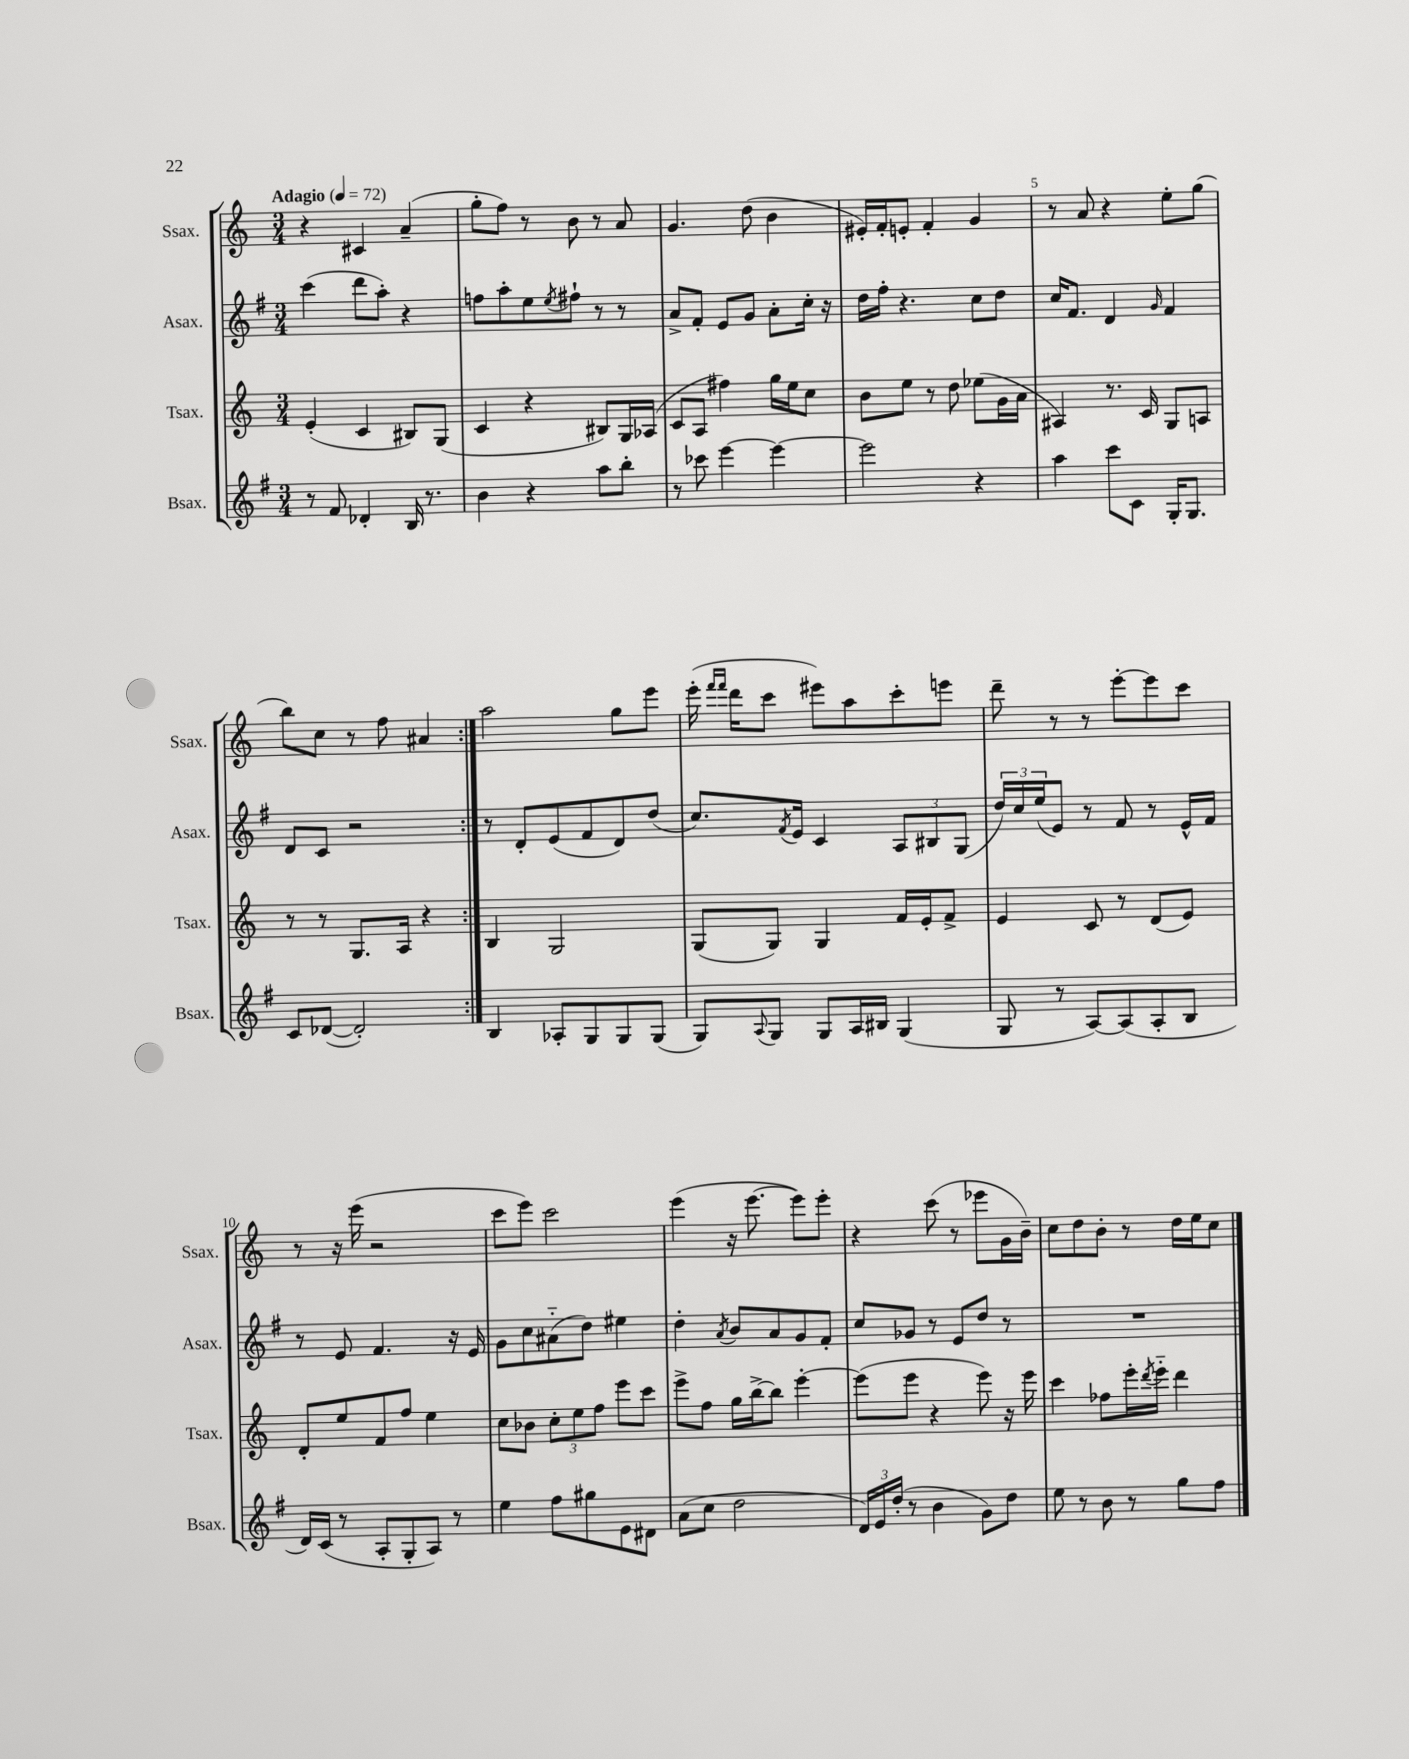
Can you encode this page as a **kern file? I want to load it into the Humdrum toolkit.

**kern	**kern	**kern	**kern
*part4	*part3	*part2	*part1
*staff4	*staff3	*staff2	*staff1
*I"Bsax.	*I"Tsax.	*I"Asax.	*I"Ssax.
*I'Bsax.	*I'Tsax.	*I'Asax.	*I'Ssax.
*clefG2	*clefG2	*clefG2	*clefG2
*k[f#]	*k[]	*k[f#]	*k[]
*M3/4	*M3/4	*M3/4	*M3/4
*MM72	*MM72	*MM72	*MM72
=1	=1	=1	=1
!	!	!	!LO:TX:a:B:t=Adagio
8r	(4e'/	(4ccc\	4r
8f#/	.	.	.
4d-X'/	4c/	8ddd\L	4c#X/
.	.	8aa'\J)	.
16B/	8B#X/L)	4r	(4a~/
8.r	.	.	.
.	(8G/J	.	.
=2	=2	=2	=2
4b\	4c/	8ffn\L	8gg'\L
.	.	8aa'\	8ff\J)
4r	4r	8ee\	8r
.	.	8qee/	.
.	.	8ff#X`\J	8b\
8aa\L	8B#X/L)	8r	8r
8bb'\J	16G/L	8r	8a/
.	(16A-X/JJ	.	.
=3	=3	=3	=3
8r	8c/L	8a^/L	4.g/
8ccc-X\	8A/J	8f#'/J	.
[4eee\	4ff#X\)	8e/L	.
.	.	8g/J	(8dd\
4eee\_	16gg\LL	8a'\L	4b\
.	16ee\J	.	.
.	8cc\J	16cc'\Jk	.
.	.	16r	.
=4	=4	=4	=4
2eee\]	8b\L	16dd\LL	16e#X'/LL)
.	.	16ff#'\JJ	16f'/J
.	8ee\J	4.r	8en'/J
.	8r	.	4f'/
.	8dd\	.	.
4r	(8ee-X\L	8cc\L	4g/
.	16g\L	8dd\J	.
.	16a\JJ	.	.
=5	=5	=5	=5
4aa\	4A#X/)	16cc/KL	8r
.	.	8.f#/J	.
.	.	.	8a/
8ccc\L	8.r	4d/	4r
8c\J	.	.	.
.	16c/	.	.
.	.	16qqg/	.
16G'/KL	8G/L	4f#/	8ee'\L
8.G/J	.	.	.
.	8An/J	.	(8gg\J
!!LO:LB:g=z
=6	=6	=6	=6
8c/L	8r	8d/L	8bb\L)
([8d-X/J	8r	8c/J	8cc\J
2d-'/])	8.G/L	2r	8r
.	.	.	8ff\
.	16A/Jk	.	.
.	4r	.	4a#X/
=7:|!	=7:|!	=7:|!	=7:|!
4B/	4B/	8r	2aa\
.	.	8d'/L	.
8A-X'/L	2G/	(8e/	.
8G/	.	8f#/	.
8G/	.	8d/)	8gg\L
(8G/J	.	(8dd/J	8eee\J
=8	=8	=8	=8
8G/L)	(8G/L	8.cc/L)	(16eee'\
.	.	.	16qqfff/LL
.	.	.	16qqfff/JJ
.	.	.	16ddd\KL
8qqA/	.	.	.
8G/J	8G/J)	.	8ccc\J
.	.	8qf#/	.
.	.	16e/Jk	.
8G/L	4G/	4c/	8eee#X\L)
16A/L	.	.	8aa\
16B#X/JJ	.	.	.
(4G/	16f/LL	12A/L	8ccc'\
.	16e'/J	.	.
.	.	12B#X/	.
.	8f^/J	.	8eeen\J
.	.	(12G/J	.
=9	=9	=9	=9
8G/	4e/	24dd/LL)	8ddd~\
.	.	24cc/	.
.	.	(24ee/J	.
8r	.	8e/J)	8r
[8A/L)	8c/	8r	8r
(8A/]	8r	8f#/	[8eee'\L
8A'/	(8d/L	8r	8eee\]
8B/J	8e/J)	16e^^/LL	8ccc\J
.	.	16f#/JJ	.
!!LO:LB:g=z
=10	=10	=10	=10
16d/LL)	8d'/L	8r	8r
(16c/JJ	.	.	.
8r	8ee/	8e/	16r
.	.	.	(16eee\
8A'/L	8f/	4.f#/	2r
8G'/	8ff/J	.	.
8A/J)	4ee\	.	.
8r	.	16r	.
.	.	16e/	.
=11	=11	=11	=11
4ee\	8cc\L	8g\L	8ccc\L
.	8b-X\J	8cc\	8eee\J)
8ff#\L	12cc'\L	(8a#X\	2ccc\
.	12ee\	.	.
8gg#X\	.	8dd\J)	.
.	12ff\J	.	.
8e\	8eee\L	4ee#X\	.
8d#X\J	8ccc\J	.	.
=12	=12	=12	=12
(8a\L	8eee^\L	4dd'\	(4eee\
8cc\J	8ff\J	.	.
.	.	8qa/	.
2dd\	16gg\LL	8b/L	16r
.	[16bb^\J	.	[8.eee\
.	8bb\J]	8a/	.
.	[4eee'\	8g/	8eee\L])
.	.	8f#'/J	8eee'\J
=13	=13	=13	=13
24d/LL)	(8eee\L]	8cc/L	4r
24e/	.	.	.
(24dd'/JJ	.	.	.
8r	8eee\J	8g-X/J	.
4b\	4r	8r	(8ccc\
.	.	8e/L	8r
8g\L)	8eee\)	8dd/J	8eee-X\L
8dd\J	16r	8r	16g\L
.	16eee\	.	16b~\JJ)
=14	=14	=14	=14
8ee\	4ccc\	2.r	8cc\L
8r	.	.	8dd\
8b\	8ff-X\L	.	8b'\J
8r	16eee'\L	.	8r
.	8qddd/	.	.
.	16eee\JJ	.	.
8gg\L	4ddd\	.	16dd\LL
.	.	.	16ee\J
8ff#\J	.	.	8cc\J
==	==	==	==
*-	*-	*-	*-
